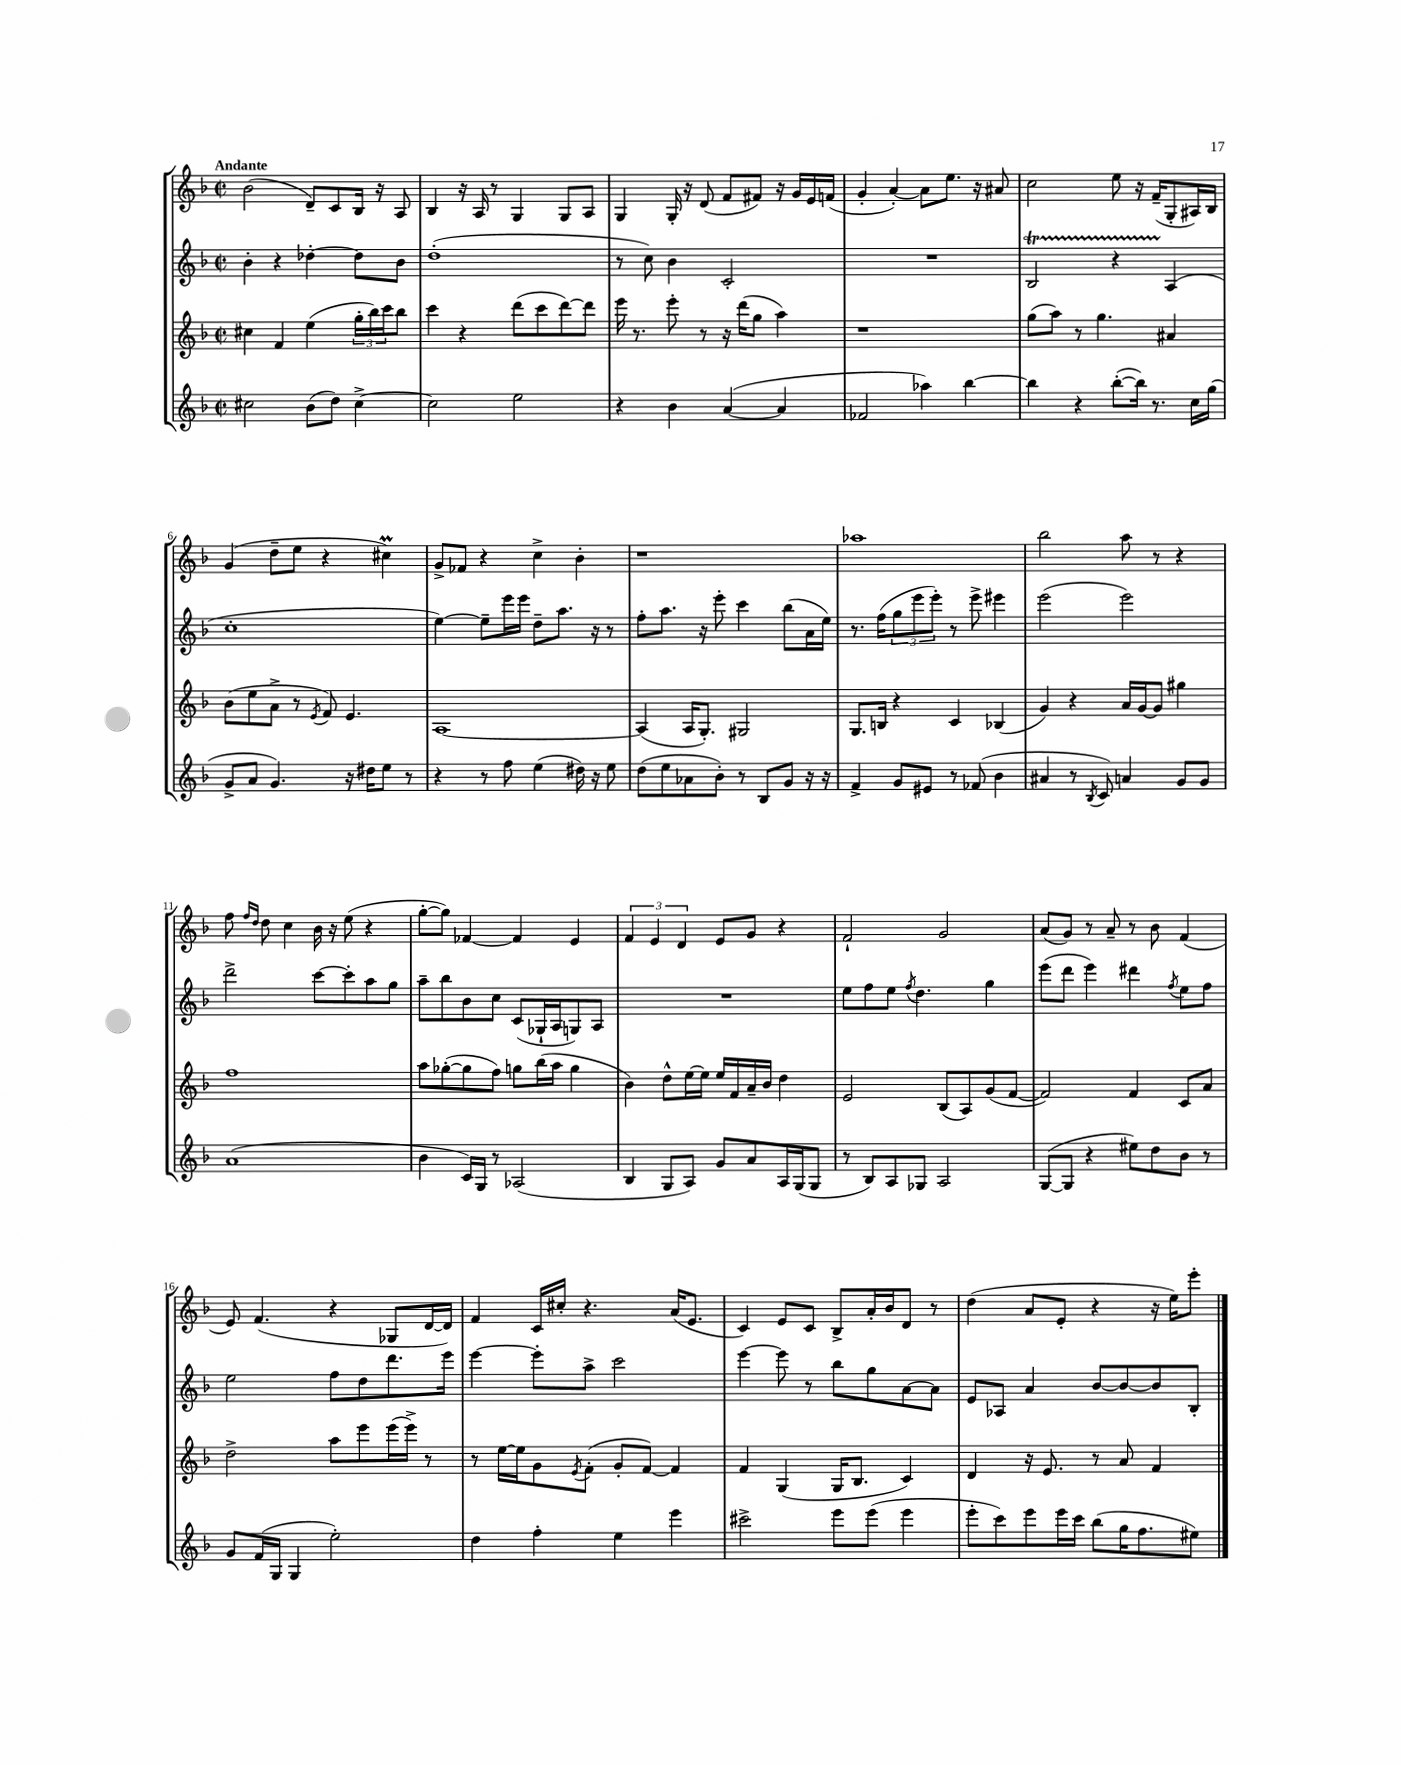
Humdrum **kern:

**kern	**kern	**kern	**kern
*staff4	*staff3	*staff2	*staff1
*clefG2	*clefG2	*clefG2	*clefG2
*k[b-]	*k[b-]	*k[b-]	*k[b-]
*M2/2	*M2/2	*M2/2	*M2/2
*met(c|)	*met(c|)	*met(c|)	*met(c|)
2cc#	4cc#	4b-'	(2b-
.	4f	4r	.
(8b-	(4ee	[4dd-'	8d~)
8dd)	.	.	8c
[4cc#^	24gg'	8dd-]	16B-
.	24bb-)	.	.
.	.	.	16r
.	24ccc	.	.
.	8bb-	8b-	8A
=	=	=	=
2cc#]	4ccc	(1dd'	4B-
.	4r	.	16r
.	.	.	16A
.	.	.	8r
2ee	(8ddd	.	4G
.	8ccc	.	.
.	[8ddd)	.	8G
.	8ddd]	.	8A
=	=	=	=
4r	16eee	8r	4G
.	8.r	.	.
.	.	8cc)	.
4b-	8eee'	4b-	16G'
.	.	.	16r
.	8r	.	(8d
([4a	16r	2c'	8f
.	(16ddd	.	.
.	8gg	.	8f#)
4a]	4aa)	.	16r
.	.	.	16g
.	.	.	16e
.	.	.	(16f
=	=	=	=
2f-	1r	1r	4g'
.	.	.	[4a')
4aa-)	.	.	8a]
.	.	.	8.ee
[4bb-	.	.	.
.	.	.	16r
.	.	.	8a#
=	=	=	=
4bb-]	(8gg	2B-	2cc
.	8aa)	.	.
4r	8r	.	.
.	4.gg	.	.
([8bb-'	.	4r	8ee
16bb-])	.	.	16r
8.r	.	.	(16f~
.	4a#	(4A	8G'
16cc	.	.	16A#)
(16gg	.	.	16B-
=	=	=	=
8g^	(8b-	1cc'	(4g
8a	8ee	.	.
4.g)	8a^	.	8dd~
.	8r	.	8ee
.	8qe	.	.
.	8f)	.	4r
16r	4.e	.	.
16dd#	.	.	.
8ee	.	.	4cc#)
8r	.	.	.
=	=	=	=
4r	[1A	[4ee)	8g^
.	.	.	8f-
8r	.	8ee~]	4r
8ff	.	16eee	.
.	.	16eee	.
(4ee	.	8dd~	4cc^
.	.	8.aa	.
16dd#)	.	.	4b-'
16r	.	16r	.
8ee	.	8r	.
=	=	=	=
(8dd	(4A]	8ff'	1r
8ee	.	8.aa	.
8a-	16A	.	.
.	8.G')	16r	.
8b-')	.	8eee'	.
8r	2G#	4ccc	.
8B-	.	.	.
8g	.	(8bb-	.
16r	.	16a	.
16r	.	16ee)	.
=	=	=	=
4f^	8.G	8.r	1aa-
.	16B	(16ff	.
8g	4r	12gg	.
.	.	12eee	.
8e#	.	.	.
.	.	12eee')	.
8r	4c	8r	.
(8f-	.	8eee^	.
4b-	(4B-	4eee#	.
=	=	=	=
4a#	4g)	(2eee	2bb-
8r	4r	.	.
8qB-	.	.	.
8c)	.	.	.
4a	16a	2eee)	8aa
.	[16g	.	.
.	8g]	.	8r
8g	4gg#	.	4r
8g	.	.	.
=	=	=	=
(1a	1ff	2ddd^	8ff
.	.	.	16qqff
.	.	.	16qqdd
.	.	.	8dd
.	.	.	4cc
.	.	[8ccc	16b-
.	.	.	16r
.	.	8ccc']	(8ee
.	.	8aa	4r
.	.	8gg	.
=	=	=	=
4b-	8aa	8aa~	[8gg'
.	([8gg-'	8bb-	8gg])
16c)	8gg-]	8b-	[4f-
16G	.	.	.
8r	8ff)	8cc	.
(2A-	8gg	(8c	4f-]
.	(16bb-	16G-`	.
.	16aa	16A	.
.	4gg	8G)	4e
.	.	8A	.
=	=	=	=
4B-	4b-)	1r	6f
.	.	.	6e
8G	8dd^^	.	.
.	.	.	6d
8A)	[16ee	.	.
.	16ee]	.	.
8g	16ee	.	8e
.	16f	.	.
8a	16a~	.	8g
.	16b-	.	.
16A	4dd	.	4r
(16G	.	.	.
8G	.	.	.
=	=	=	=
8r	2e	8ee	2f`
8B-)	.	8ff	.
8A	.	8ee	.
.	.	8qff	.
8G-	.	4.dd	.
2A	(8B-	.	2g
.	8A)	.	.
.	(8g	4gg	.
.	[8f	.	.
=	=	=	=
([8G	2f])	(8eee	(8a
8G]	.	8ddd	8g)
4r	.	4eee)	8r
.	.	.	8a~
8ee#)	4f	4ddd#	8r
8dd	.	.	8b-
.	.	8qff	.
8b-	8c	8ee	(4f
8r	8a	8ff	.
=	=	=	=
8g	2dd^	2ee	8e)
(16f	.	.	(4.f
16G	.	.	.
4G	.	.	.
2ee')	8aa	8ff	4r
.	8eee	8dd	.
.	(16eee	8.ddd	8G-
.	16eee^)	.	.
.	8r	.	[16d
.	.	16eee	16d])
=	=	=	=
4dd	8r	[4eee	4f
.	[16ee	.	.
.	16ee]	.	.
4ff'	8g	8eee']	16c
.	.	.	16cc#'
.	8qe	.	.
.	(8f'	8aa^	4.r
4ee	8g'	2ccc	.
.	[8f)	.	.
4eee	4f]	.	(16a
.	.	.	8.e
=	=	=	=
2ccc#^	4f	[4eee	4c)
.	(4G	8eee]	8e
.	.	8r	8c
8eee	16G	8bb-	8B-^
.	8.B-	.	.
(8eee	.	8gg	16a'
.	.	.	16b-
4eee	4c)	[8a	8d
.	.	8a]	8r
=	=	=	=
8eee'	4d	8e	(4dd
8ccc)	.	8A-	.
8eee	16r	4a	8a
.	8.e	.	.
16eee	.	.	8e'
16ccc	.	.	.
(8bb-	8r	[8b-	4r
16gg	8a	8b-_	.
8.ff	.	.	.
.	4f	8b-]	16r
.	.	.	16ee)
8ee#)	.	8B-'	8eee'
==	==	==	==
*-	*-	*-	*-
